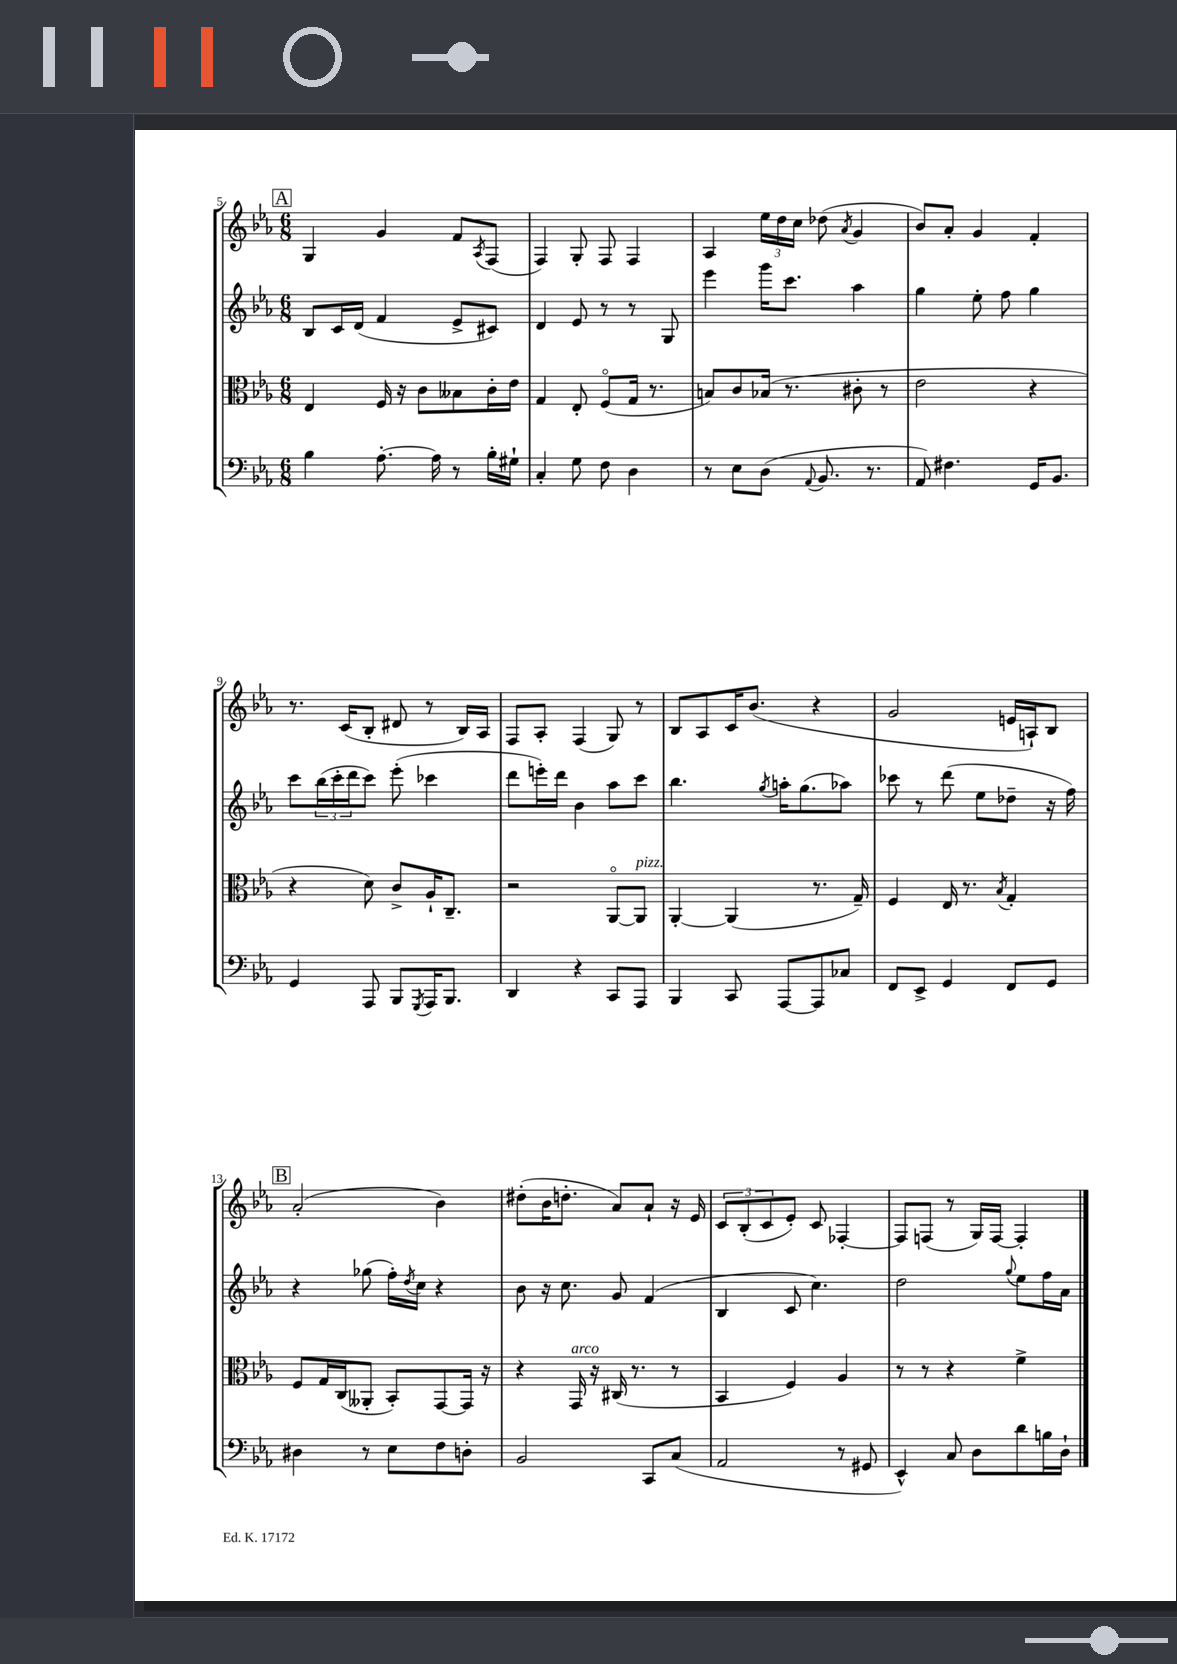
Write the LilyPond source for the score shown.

<<
\new StaffGroup <<
\new Staff = "s0" {
    \clef treble \key ees \major \numericTimeSignature \time 6/8
    \mark \markup { \box "A" } g4 g'4 f'8 \acciaccatura { aes8 } f8( |
    f4) g8-. f8 f4 |
    aes4 \tuplet 3/2 { ees''16 d''16 c''16 } des''8( \acciaccatura { aes'8 } g'4 |
    bes'8) aes'8-. g'4 f'4-. |
    r8. c'16( bes8-. dis'8 r8 bes16) aes16 |
    f8 aes8-. f4( g8) r8 |
    bes8 aes8 c'16 bes'8.( r4 |
    g'2 e'16 a16-!) bes8 |
    \mark \markup { \box "B" } aes'2-.( bes'4) |
    dis''8-.( bes'16 d''8.-. aes'8) aes'8-! r16 ees'16 |
    \tuplet 3/2 { c'8 bes8-.( c'8 } ees'8-.) c'8 fes4~-. |
    fes8 f8( r8 g16) f16~ f4-. \bar "|." |
}
\new Staff = "s1" {
    \clef treble \key ees \major \numericTimeSignature \time 6/8
    \mark \markup { \box "A" } bes8 c'16 d'16( f'4 ees'8-> cis'8) |
    d'4 ees'8 r8 r8 g8 |
    ees'''4 g'''16 c'''8. aes''4 |
    g''4 ees''8-. f''8 g''4 |
    c'''8 \tuplet 3/2 { bes''16( c'''16-. d'''16 } c'''8) ees'''8-.( ces'''4 |
    d'''8 e'''16-.) d'''16 bes'4 aes''8 c'''8 |
    bes''4. \acciaccatura { g''8 } a''16-. g''8.( aes''8) |
    ces'''8 r8 d'''8( ees''8 des''8-- r16 f''16) |
    \mark \markup { \box "B" } r4 ges''8( f''16-.) \acciaccatura { d''8 } c''16 r4 |
    bes'8 r16 c''8. g'8 f'4( |
    bes4 c'8 c''4.) |
    d''2 \appoggiatura { g''8 } ees''8 f''16 aes'16 \bar "|." |
}
\new Staff = "s2" {
    \clef alto \key ees \major \numericTimeSignature \time 6/8
    \mark \markup { \box "A" } ees4 f16 r16 c'8 beses8 c'16-. ees'16 |
    g4 ees8-. f8\flageolet( g16 r8. |
    b8) c'8 bes16( r8. cis'8-. r8 |
    ees'2 r4 |
    r4 d'8) c'8-> aes16-! c8.-- |
    r2 aes,8~\flageolet aes,8^\markup { \italic "pizz." } |
    aes,4~-. aes,4( r8. g16--) |
    f4 ees16 r8. \acciaccatura { bes8 } g4-. |
    \mark \markup { \box "B" } f8 g16 c16( aeses,8-. bes,8-.) g,8~ g,16 r16 |
    r4 g,16^\markup { \italic "arco" } r16 cis16( r8. r8 |
    bes,4 f4) aes4 |
    r8 r8 r4 f'4-> \bar "|." |
}
\new Staff = "s3" {
    \clef bass \key ees \major \numericTimeSignature \time 6/8
    \mark \markup { \box "A" } bes4 aes8.~-. aes16 r8 bes16-. gis16-! |
    c4-. g8 f8 d4 |
    r8 ees8 d8( \appoggiatura { aes,8 } bes,8. r8. |
    aes,8) fis4. g,16 bes,8. |
    g,4 aes,,8 bes,,8 \acciaccatura { g,,8 } aes,,16 bes,,8. |
    d,4 r4 c,8 aes,,8 |
    bes,,4 c,8 aes,,8~ aes,,8 ces8 |
    f,8 ees,8-> g,4 f,8 g,8 |
    \mark \markup { \box "B" } dis4 r8 ees8 f8 d8-. |
    bes,2 c,8 c8( |
    aes,2 r8 gis,8 |
    ees,4-^) c8 d8 d'8 b16 d16-! \bar "|." |
}
>>
>>
\layout { \context { \Score currentBarNumber = #5 } }
